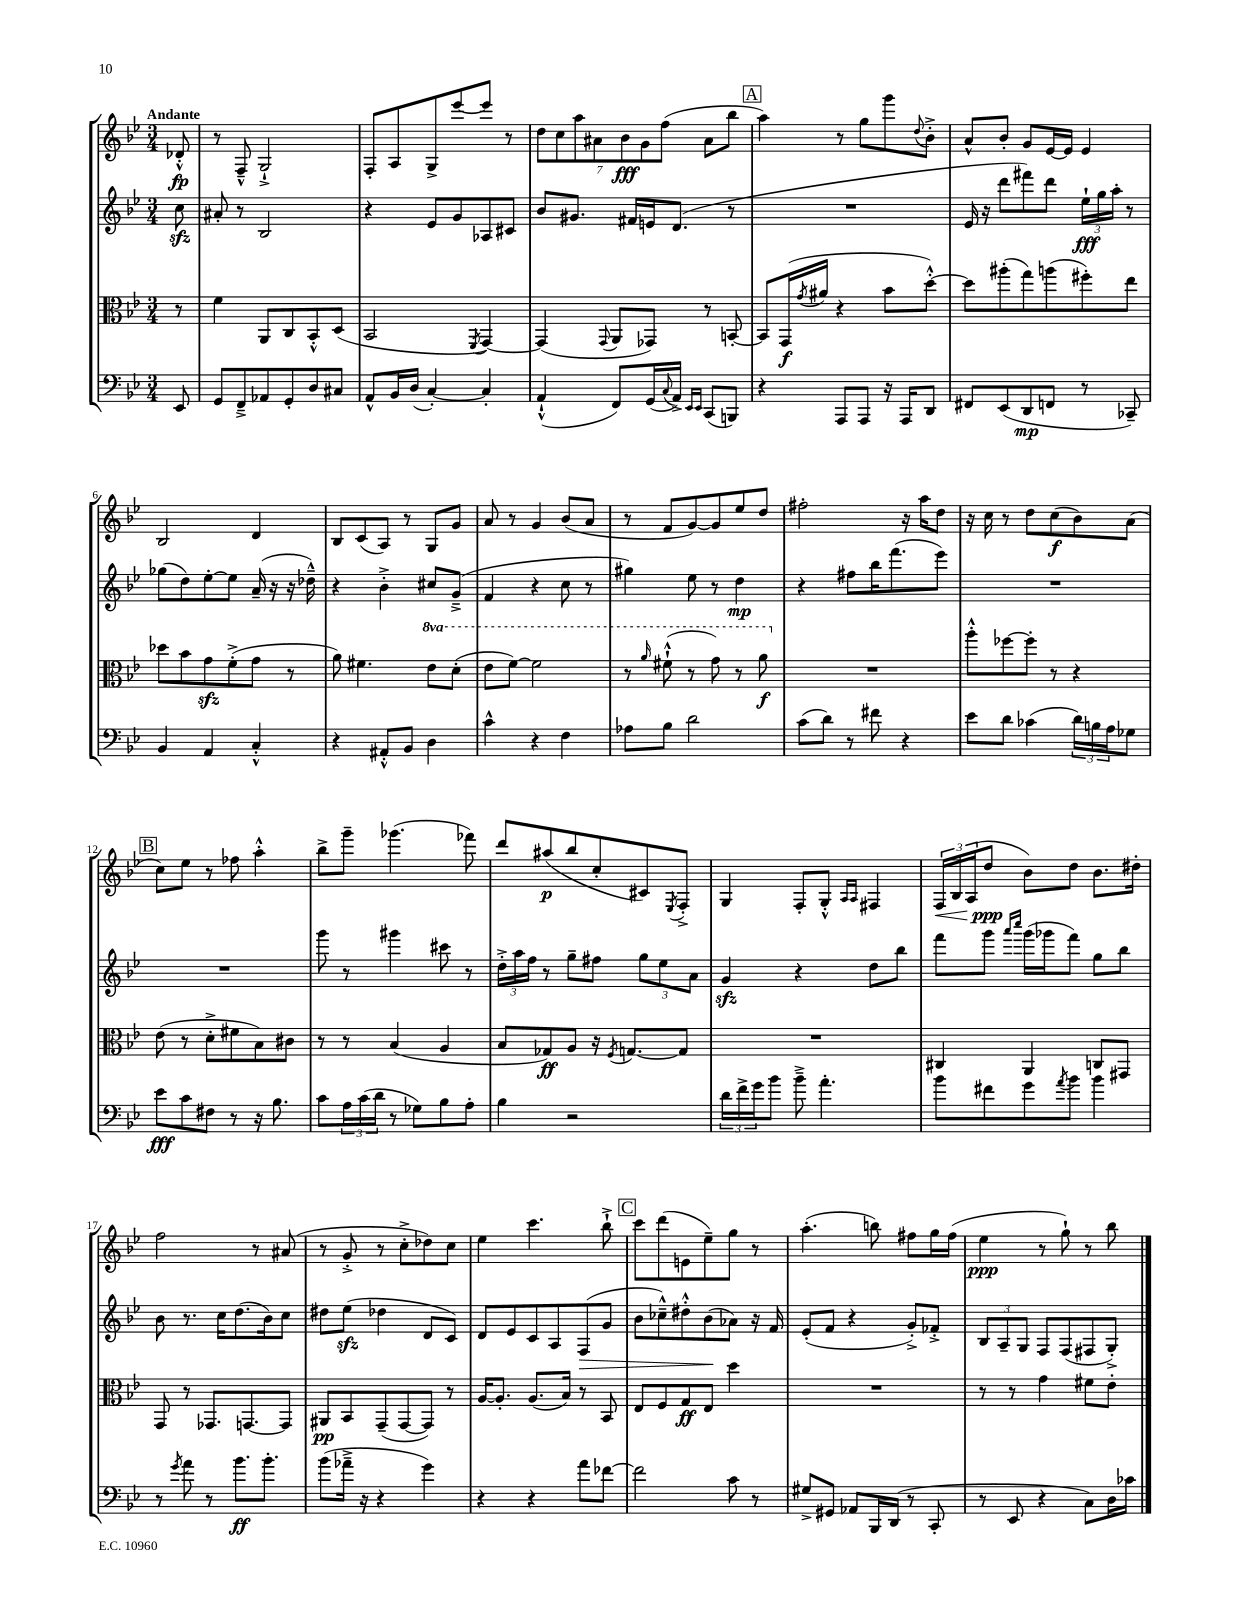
<<
\new StaffGroup <<
\new Staff = "s0" {
    \clef treble \key bes \major \numericTimeSignature \time 3/4 \partial 8 \tempo "Andante"
    des'8-.-^\fp |
    r8 f8---^ g2-!-> |
    f8-. a8 g8-> ees'''8~ ees'''8 r8 |
    \tuplet 7/4 { d''8 c''8 a''8 ais'8 bes'8\fff g'8 f''8( } ais'8 bes''8 |
    \mark \markup { \box "A" } a''4) r8 g''8 g'''8 \appoggiatura { d''8 } bes'8-.-> |
    a'8-^ bes'8-. g'8 ees'16~ ees'16 ees'4 |
    bes2 d'4 |
    bes8 c'8( a8) r8 g8 g'8 |
    a'8 r8 g'4 bes'8( a'8 |
    r8 f'8 g'8~) g'8 ees''8 d''8 |
    fis''2-. r16 a''16 d''8 |
    r16 c''16 r8 d''8 c''8\f( bes'8) a'8( |
    \mark \markup { \box "B" } c''8) ees''8 r8 fes''8 a''4-.-^ |
    bes''8-> g'''8-- ges'''4.( fes'''8) |
    d'''8 ais''8\p( bes''8 c''8-. cis'8) \acciaccatura { ees8 } f8-.-> |
    g4 f8-. g8-.-^ \grace { a16 a16 } fis4 |
    \tuplet 3/2 { f16\< bes16 a16( } d''8\ppp\! bes'8) d''8 bes'8. dis''16-. |
    f''2 r8 ais'8( |
    r8 g'8-.-> r8 c''8-.-> des''8) c''8 |
    ees''4 c'''4. bes''8-!-> |
    \mark \markup { \box "C" } c'''8 d'''8( e'8 ees''8--) g''8 r8 |
    a''4.-.( b''8) fis''8 g''16 fis''16( |
    ees''4\ppp r8 g''8-!) r8 bes''8 \bar "|." |
}
\new Staff = "s1" {
    \clef treble \key bes \major \numericTimeSignature \time 3/4 \partial 8
    c''8\sfz |
    ais'8-. r8 bes2 |
    r4 ees'8 g'8 aes8 cis'8 |
    bes'8 gis'8. fis'16 e'16 d'8.( r8 |
    \mark \markup { \box "A" } R2. |
    ees'16 r16 d'''8 fis'''8) d'''8 \tuplet 3/2 { ees''16-!\fff g''16 a''16-. } r8 |
    ges''8( d''8) ees''8~-. ees''8 a'16--( r16 r16 des''16---^) |
    r4 bes'4-.-> cis''8 g'8--->( |
    f'4 r4 c''8 r8 |
    gis''4) ees''8 r8 d''4\mp |
    r4 fis''8 bes''16 f'''8.( ees'''8) |
    R2. |
    \mark \markup { \box "B" } R2. |
    g'''8 r8 gis'''4 cis'''8 r8 |
    \tuplet 3/2 { d''16-.-> a''16 f''16 } r8 g''8-- fis''8 \tuplet 3/2 { g''8 ees''8 a'8 } |
    g'4\sfz r4 d''8 bes''8 |
    f'''8 g'''8 \grace { a'''16 c''''16 } g'''16( ges'''16 f'''8) g''8 bes''8 |
    bes'8 r8. c''16 d''8.( bes'16) c''8 |
    dis''8 ees''8\sfz( des''4 d'8 c'8) |
    d'8 ees'8 c'8 a8 f8\>( g'8 |
    \mark \markup { \box "C" } bes'8 ces''8---^) dis''8-.-^ bes'8\!( aes'8) r16 f'16 |
    ees'8-.( f'8 r4 g'8-.->) fes'8-.-> |
    \tuplet 3/2 { bes8 a8-- g8 } f8 f8( fis8 g8-.->) \bar "|." |
}
\new Staff = "s2" {
    \clef alto \key bes \major \numericTimeSignature \time 3/4 \set Staff.ottavationMarkups = #ottavation-simple-ordinals \partial 8
    r8 |
    f'4 a,8 c8 bes,8-.-^ d8( |
    bes,2 \acciaccatura { f,8 } g,4~) |
    g,4( \appoggiatura { g,8 } a,8 ges,8) r8 b,8~-. |
    \mark \markup { \box "A" } b,8 g,16\f( \acciaccatura { g'8 } ais'16 r4 bes'8 d''8~-.-^) |
    d''8 ais''8-.( g''8) a''8( fis''8-.) ees''8 |
    des''8 bes'8 g'8\sfz f'8-.->( g'8 r8 |
    a'8) fis'4. \ottava #1 ees''8 d''8-.( |
    ees''8 f''8~) f''2 |
    r8 \grace { a''16 } fis''8-!-^( r8 g''8) r8 a''8\f \ottava #0 |
    R2. |
    a''8-.-^ fes''8~ fes''8-. r8 r4 |
    \mark \markup { \box "B" } ees'8( r8 d'8-.-> fis'8 bes8) cis'8 |
    r8 r8 bes4( a4 |
    bes8 ges8\ff) a8 r16 \acciaccatura { f8 } g8.~ g8 |
    R2. |
    cis4 a,4 c8 gis,8 |
    g,8 r8 ges,8. g,8.~ g,8 |
    ais,8\pp bes,8 g,8--( g,8~ g,8) r8 |
    a16~ a8.-. a8.( bes16) r8 bes,8 |
    \mark \markup { \box "C" } ees8 f8 g8\ff ees8 d''4 |
    R2. |
    r8 r8 g'4 fis'8 ees'8-. \bar "|." |
}
\new Staff = "s3" {
    \clef bass \key bes \major \numericTimeSignature \time 3/4 \partial 8
    ees,8 |
    g,8 f,8---> aes,8 g,8-. d8 cis8 |
    a,8-^ bes,16 d16( c4~-.) c4-. |
    a,4-!-^( f,8) g,16( \appoggiatura { c8 } a,16->) \grace { ees,16 ees,16 } c,8( b,,8) |
    \mark \markup { \box "A" } r4 a,,8 a,,8 r16 a,,16 d,8 |
    fis,8 ees,8( d,8\mp f,8 r8 ces,8--) |
    bes,4 a,4 c4-.-^ |
    r4 ais,8-.-^ bes,8 d4 |
    c'4-^ r4 f4 |
    aes8 bes8 d'2 |
    c'8( d'8) r8 fis'8 r4 |
    ees'8 d'8 ces'4( \tuplet 3/2 { d'16) b16 a16 } ges8 |
    \mark \markup { \box "B" } ees'8\fff c'8 fis8 r8 r16 bes8. |
    c'8 \tuplet 3/2 { a16 c'16( d'16 } r8 ges8) bes8 a8-. |
    bes4 r2 |
    \tuplet 3/2 { d'16 f'16-> g'16 } bes'8 bes'8---> a'4.-. |
    bes'8 fis'8 g'8 \acciaccatura { a'8 } bes'8 bes'4 |
    r8 \acciaccatura { g'8 } a'8 r8 bes'8.\ff bes'8.-. |
    bes'8( aes'16---> r16 r4 g'4) |
    r4 r4 a'8 fes'8~ |
    \mark \markup { \box "C" } fes'2 c'8 r8 |
    gis8-> gis,8 aes,8 bes,,16 d,16( r8 c,8-. |
    r8 ees,8 r4 c8) d16 ces'16 \bar "|." |
}
>>
>>
